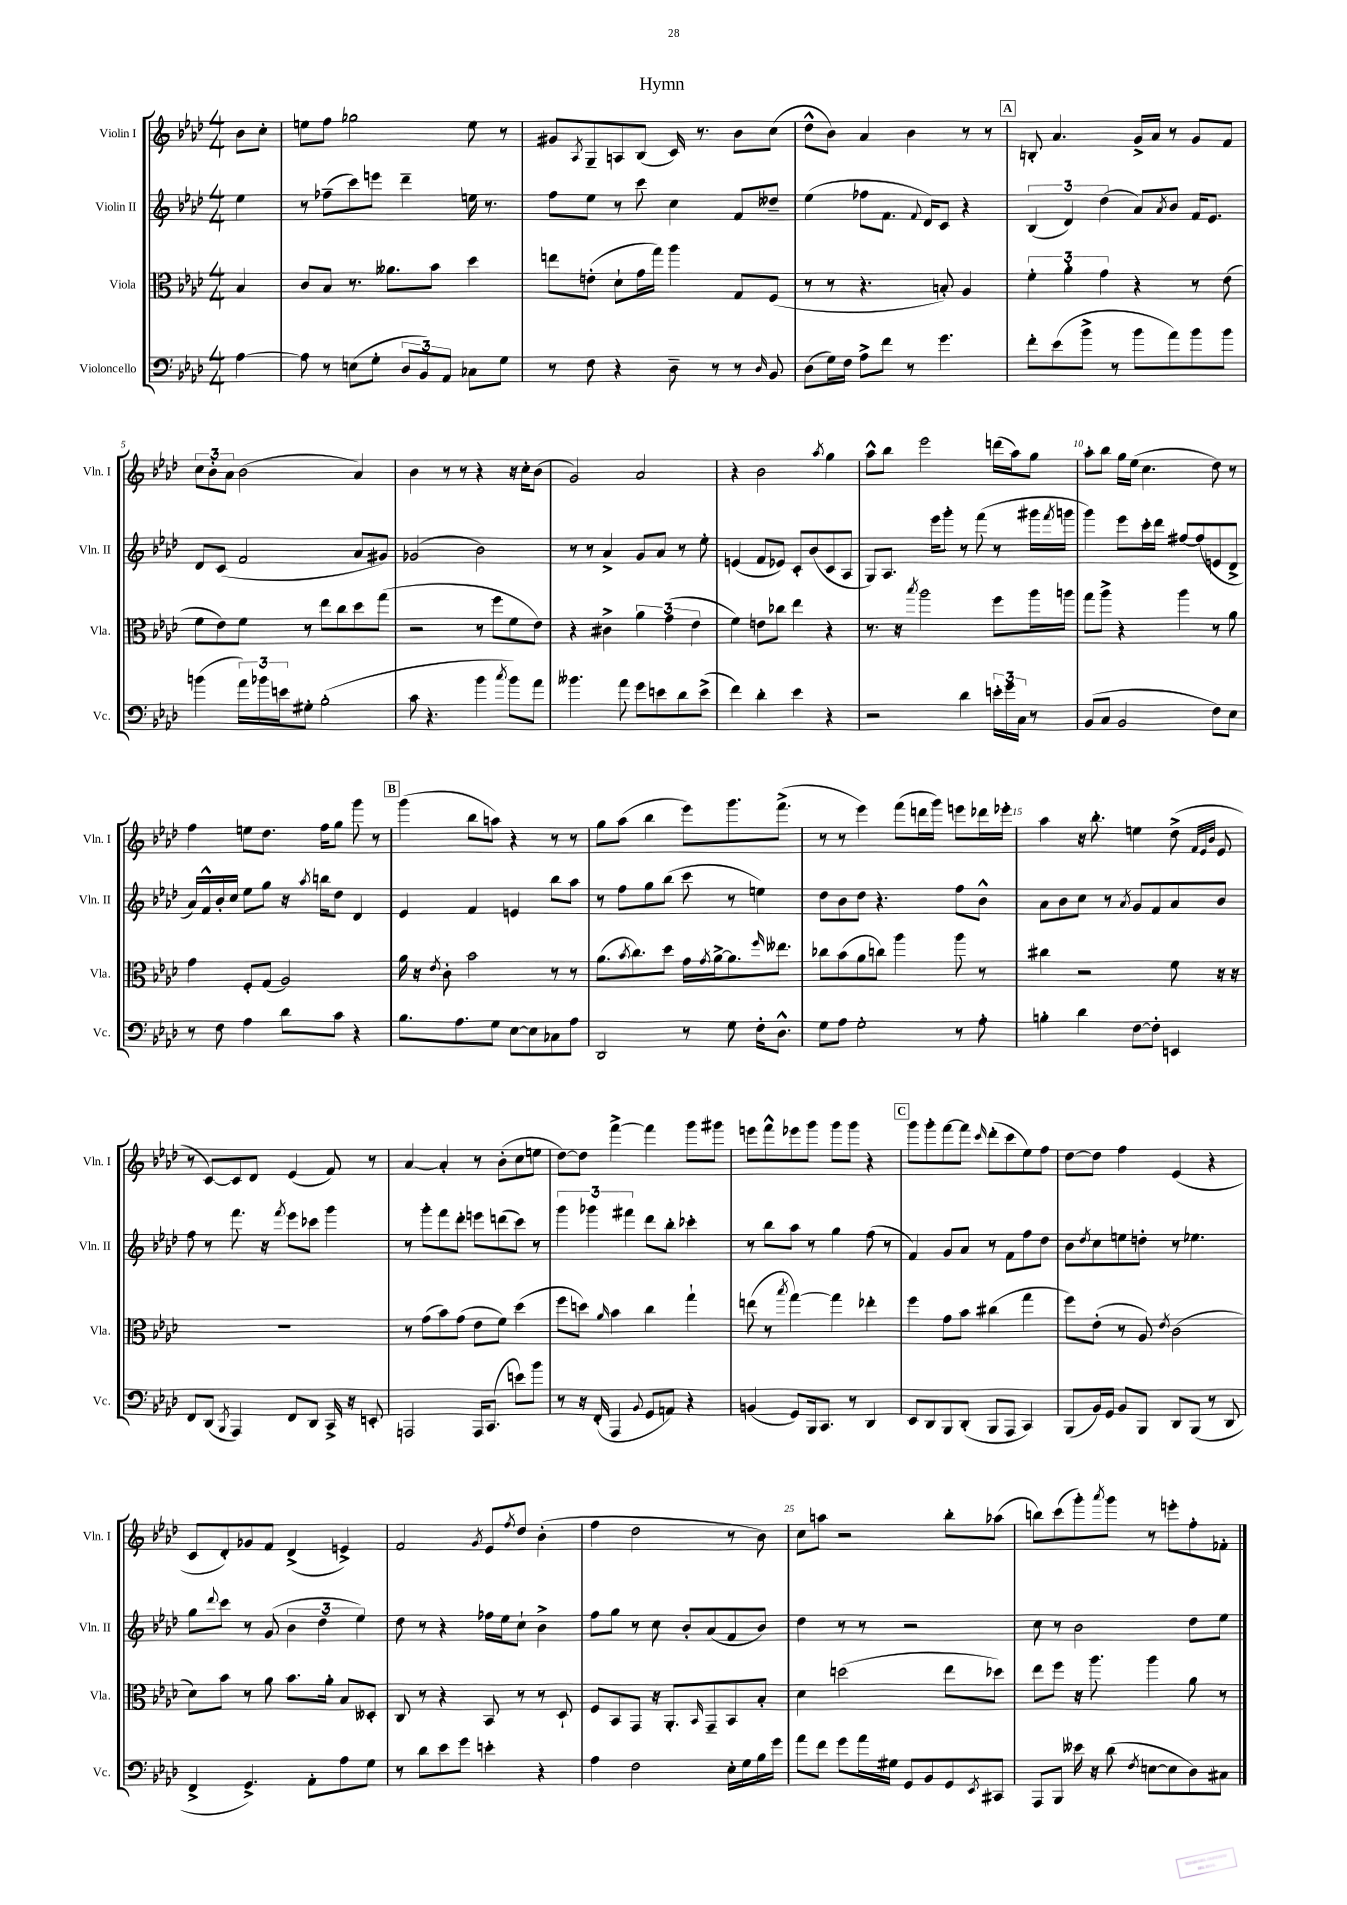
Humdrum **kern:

**kern	**kern	**kern	**kern
*part4	*part3	*part2	*part1
*staff4	*staff3	*staff2	*staff1
*I"Violoncello	*I"Viola	*I"Violin II	*I"Violin I
*I'Vc.	*I'Vla.	*I'Vln. II	*I'Vln. I
*clefF4	*clefC3	*clefG2	*clefG2
*k[b-e-a-d-]	*k[b-e-a-d-]	*k[b-e-a-d-]	*k[b-e-a-d-]
*M4/4	*M4/4	*M4/4	*M4/4
=	=	=	=
[4A-\	4B-/	4ee-\	8b-\L
.	.	.	8cc'\J
=1	=1	=1	=1
8A-\]	8c/L	8r	8een\L
8r	8B-/J	(8ff-X~\L	8ff\J
(8En\L	8.r	8ccc\)	2gg-X\
8G'\J	.	8eeen\J	.
.	8.a--X\L	.	.
12D-/L	.	4ddd-~\	.
12BB-/)	.	.	.
.	8b-\J	.	.
12AA-/J	.	.	.
8C-X\L	4dd-\	16een\	8ee\
.	.	8.r	.
8G\J	.	.	8r
=2	=2	=2	=2
8r	8een\L	8ff\L	8g#X/L
.	.	.	8qA-/
8F\	(8en'\J	8ee-\J	8G~/
4r	8d-`\L	8r	8An/
.	16g\L	8ccc\	(8B-/J
.	16gg\JJ)	.	.
8D-~\	4aa-\	4cc\	16c/)
.	.	.	8.r
8r	.	.	.
8r	8G/L	8f/L	8b-\L
16qqD-/	.	.	.
8BB-/	(8F/J	8dd--X~/J	(8cc\J
=3	=3	=3	=3
(8D-\L	8r	(4ee-\	8dd-^^\L
16G\L)	8r	.	8b-\J)
16F\JJ	.	.	.
8A-^\L	4.r	8ff-X\L	4a-/
8f\J	.	8.f\J	.
8r	.	.	4b-\
.	.	8qqf/	.
.	.	16d-/KL)	.
4.g\	8Bn'/)	8c/J	.
.	4A-/	4r	8r
.	.	.	8r
!!LO:REH:place=s1:t=A
=4	=4	=4	=4
8f'\L	6f'\	(6B-/	8Bn'/
(8e-\	.	.	4.a-/
.	6a-'\	6d-/)	.
8b-^\J	.	.	.
.	6g\	(6dd-\	.
8r	.	.	.
8b-\L	4r	8a-/L)	16g^/LL
.	.	.	16a-/JJ
.	.	8qa-/	.
8a-\)	.	8b-/J	8r
8b-\	8r	16f/KL	8g/L
.	.	8.e-/J	.
8b-\J	(8e-\	.	8f/J
!!LO:LB:g=z
=5	=5	=5	=5
(4bn\	8f\L	8d-/L	12cc\L
.	.	.	12b-'\
.	8e-\)	(8c/J	.
.	.	.	12a-\J
24a-\LL)	8f\J	2f/	(2b-\
24b-X\	.	.	.
24en\J	.	.	.
8G#X'\J	8r	.	.
(2B-'\	8ee-\L	.	.
.	8cc\	.	.
.	8dd-\	8a-/L	4a-/)
.	(8gg\J	8g#X/J)	.
=6	=6	=6	=6
8c\	2r	(2g-X/	4b-\
4.r	.	.	.
.	.	.	8r
.	.	.	8r
4b-\	8r	2b-\)	4r
.	8ff\L	.	.
8qcc/	.	.	.
8b-\L)	8f\	.	16r
.	.	.	16cc'\KL
8a-\J	8e-\J)	.	(8b-\J
=7	=7	=7	=7
4.b--X\	4r	8r	2g/)
.	.	8r	.
.	4c#X^\	4a-^/	.
8a-\	.	.	.
8g\L	6a-\	8g/L	2a-/
8en\	.	8a-/J	.
.	(6g\	.	.
8d-\	.	8r	.
.	6e-\	.	.
(8e^\J	.	8ee-'\	.
=8	=8	=8	=8
4f\)	4f\)	(4en/	4r
4d-'\	8en\L	8f/L	2b-\
.	8cc-X\J	8e-X/J)	.
4e-\	4ee-\	8c'/L	.
.	.	(8b-/	.
.	.	.	8qaa-/
4r	4r	8c/	4gg\
.	.	8A-/J	.
=9	=9	=9	=9
2r	8.r	8G/L)	8aa-^^\L
.	.	8.A-/J	8bb-\J
.	16r	.	.
.	8qbb-/	.	.
.	2aa-\	.	2eee-\
.	.	16eee-\KL	.
.	.	8ggg'\J	.
4d-\	.	8r	.
.	.	(8fff\	.
24en'\LL	8ff\L	8r	(16dddn\LL
24g\	.	.	.
.	.	.	16aa-\J)
24C\JJ	.	.	.
8r	16aa-\L	16ggg#X\LL	8gg\J
.	.	8qfff/	.
.	16aan\JJ	16gggn\JJ	.
=10	=10	=10	=10
(8BB-/L	8gg\L	4ggg\)	8aa-'\L
8C/J	8aa-^\J	.	8bb-\J
2BB-/	4r	8eee-\L	16gg\LL
.	.	.	(16ee-\JJ
.	.	16ccc'\L	4.cc\
.	.	16ddd-\JJ	.
.	4aa-\	[8ff#X/L	.
.	.	(8ff#/]	.
8F\L)	8r	8en/	8dd-\)
8E-\J	8a-\	8d-^/J	8r
!!LO:LB:g=z
=11	=11	=11	=11
8r	4g\	16a-/LL)	4ff\
.	.	16f^^/	.
8F\	.	16b-'/	.
.	.	16cc/JJ	.
4A-\	8F'/L	8ee-\L	8een\L
.	(8G/J	8gg\J	8.dd-\J
8d-\L	2A-/)	16r	.
.	.	8qaa-/	.
.	.	16bbn\KL	16ff\KL
8c\J	.	8dd-\J	8gg\J
4r	.	4d-/	8ggg\
.	.	.	8r
!!LO:REH:place=s1:t=B
=12	=12	=12	=12
8.B-\L	16a-\	4e-/	(4ggg\
.	16r	.	.
.	8qe-/	.	.
.	8c'\	.	.
8.A-\	.	.	.
.	2b-\	4f/	8bb-\L
8G\J	.	.	8aan\J)
[8E-\L	.	4en/	4r
8E-\]	.	.	.
8C-X\	8r	8bb-\L	8r
8A-\J	8r	8aa-\J	8r
=13	=13	=13	=13
2DD-/	(8.a-\L	8r	8gg\L
.	.	8ff\L	(8aa-\J
.	8qb-/	.	.
.	8.cc\)	.	.
.	.	8gg\	4bb-\
.	8dd-\J	(8bb-\J	.
8r	16g\LL	8ccc\	8eee-\L)
.	8qg/	.	.
.	[16a-^\J	.	.
8G\	8.a-\]	8r	8.ggg\
16F'\KL	.	4een\)	.
.	16qqff/	.	.
8.D-^^\J	8.ee--X\J	.	(8.fff^\J
=14	=14	=14	=14
8G\L	8cc-X\L	8dd-\L	8r
8A-\J	(8b-\	8b-\	8r
2G'\	8a-\	8dd-\J	4eee-\)
.	8ccn\J)	4.r	.
.	4aa-\	.	(8fff\L
.	.	.	16dddn\L
.	.	.	16ggg\JJ)
8r	8aa-\	8ff\L	8eeen\L
8A-'\	8r	8b-^^\J	16ddd-X\L
.	.	.	16eee-X'\JJ
=15	=15	=15	=15
4Bn'\	4cc#X\	8a-\L	4aa-\
.	.	8b-\	.
4d-\	2r	8cc\J	16r
.	.	.	8.bb-'\
.	.	8r	.
.	.	8qa-/	.
[8F\L	.	8g/L	4een\
8F'\J]	.	8f/	.
4EEn/	8f\	8a-/	(8dd-^\
.	.	.	32qqf/LLL
.	.	.	32qqe-/
.	.	.	32qqb-/JJJ
.	16r	8b-/J	8e-/
.	16r	.	.
!!LO:LB:g=z
=16	=16	=16	=16
8FF/L	1r	8ff\	8r
(8DD-/J	.	8r	[8c/L)
8qBBB-/	.	.	.
4AAA-/)	.	8.fff\	8c/]
.	.	.	8d-/J
.	.	16r	.
.	.	8qfff/	.
8FF/L	.	8eee-\L	(4e-/
8DD-/J	.	8ccc-X\J	.
16CC^/	.	4ggg\	8f/)
16r	.	.	.
8EEn'/	.	.	8r
=17	=17	=17	=17
2AAAn/	8r	8r	[4a-/
.	(8g\L	8ggg'\L	.
.	8b-\)	8fff\	4a-'/]
.	(8g\J	8ddd-'\J	.
16AAA/KL	8e-\L	8eeen\L	8r
(8.CC/J	.	.	.
.	8f\J)	(8dddn\	(8b-'\L
8en\L)	(4dd-\	8ccc\J)	8cc\
8b-\J	.	8r	8een\J
=18	=18	=18	=18
8r	8ff\L	6ggg\	[8dd-\L)
16r	8ddn\J)	.	8dd-\J]
.	.	6ggg-X\	.
(16FF'/	.	.	.
.	16qqa-/	.	.
4AAA-/	4b-\	.	[4fff^\
.	.	6fff#X\	.
8qqBB-/	.	.	.
8GG/L	4cc\	8ddd-\L	4fff\]
8AAn/J)	.	8bb-'\J	.
4r	4gg`\	4ccc-X'\	8ggg\L
.	.	.	8ggg#X\J
=19	=19	=19	=19
(4BBn/	(8een\	8r	8eeen\L
.	8r	8bb-\L	8fff^^\
.	8qbb-/	.	.
8GG/L)	[4gg\)	8aa-\J	8eee-X\
16BBB-/k	.	8r	8ggg\J
8.CC/J	.	.	.
.	4gg\]	4gg\	8ggg\L
8r	.	.	8ggg\J
4DD-/	4ee-X'\	(8ff\	4r
.	.	8r	.
!!LO:REH:place=s1:t=C
=20	=20	=20	=20
8EE-/L	4ff\	4f/)	8ggg\L
8DD-/	.	.	8ggg'\
8BBB-/	8g\L	8g/L	[8fff\
(8DD-'/J	8b-\J	8a-/J	8fff\J]
.	.	.	16qqccc/
8BBB-/L	(4cc#X\	8r	(8ddd-'\L
8AAA-/J	.	8f\L	8ccc\
4CC/)	4gg\	8ff\	8ee-\)
.	.	8dd-\J	8ff\J
=21	=21	=21	=21
(8BBB-/L	8ff\L)	8b-\L	[8dd-\L
.	.	8qdd-/	.
16BB-/L)	(8e-'\J	8cc\	8dd-\J]
16GG/JJ	.	.	.
8BB-/L	8r	8een\	4ff\
8BBB-/J	8A-/)	8ddn'\J	.
.	8qe-/	.	.
8DD-/L	(2c\	8r	(4e-/
(8BBB-/J	.	4.ee-X\	.
8r	.	.	4r
8DD-/	.	.	.
!!LO:LB:g=z
=22	=22	=22	=22
4FF^/	8d-\L)	8gg\L	8c/L
.	.	8qqddd-/	.
.	8b-\J	8ccc\J	8d-'/)
4.GG^/)	8r	8r	8g-X/
.	8a-\	(8g/	8f/J
.	8.b-\L	6b-\	(4d-^/
8AA-'\L	.	.	.
.	.	6dd-\	.
.	16a-'\Jk	.	.
8A-\	8B-/L	.	4en^/)
.	.	6ee-\)	.
8G\J	8D--X'/J	.	.
=23	=23	=23	=23
8r	8C/	8dd-\	2f/
8d-\L	8r	8r	.
8e-\	4r	4r	.
8g\J	.	.	.
.	.	.	8qg/
4en'\	8BB-/	16ff-X\LL	8e-/L
.	.	16ee-\J	.
.	.	.	8qff/
.	8r	8cc`\J	8dd-/J
4r	8r	4b-^\	(4b-'\
.	8D-`/	.	.
=24	=24	=24	=24
4A-\	8F/L	8ff\L	4ff\
.	8BB-/	8gg\J	.
2F\	8GG/J	8r	2dd-\
.	16r	8cc\	.
.	8.AA-'/L	.	.
.	.	8b-'/L	.
.	16qqBB-/	.	.
.	8GG~/	(8a-/	.
16E-'\LL	8BB-/	8f/	8r
16G\	.	.	.
16B-\	8B-'/J	8b-/J)	8b-\)
16g\JJ	.	.	.
=25	=25	=25	=25
8a-\L	4d-\	4dd-\	8cc\L
8f\J	.	.	8aan\J
8g\L	(2ddn\	8r	2r
16a-\L	.	8r	.
16G#X\JJ	.	.	.
8GG/L	.	2r	.
8BB-/	.	.	.
8GG/	8ee-\L	.	8bb-'\L
8qEE-/	.	.	.
8CC#X/J	8dd-X\J)	.	(8aa-X\J
=26	=26	=26	=26
8AAA-/L	8ee-\L	8cc\	8bbn\L)
8BBB-/J	8ff\J	8r	(8ccc\
16e--X\	16r	2b-\	8ggg'\)
16r	8.aa-\	.	.
.	.	.	8qaaa-/
(8d-\	.	.	8ggg\J
8qF/	.	.	.
[8En\L	4aa-\	.	8r
8E\]	.	.	8eeen'\L
8D-\)	8a-\	8dd-\L	8ff'\
8C#X\J	8r	8ee-\J	8f-X'\J
==	==	==	==
*-	*-	*-	*-
